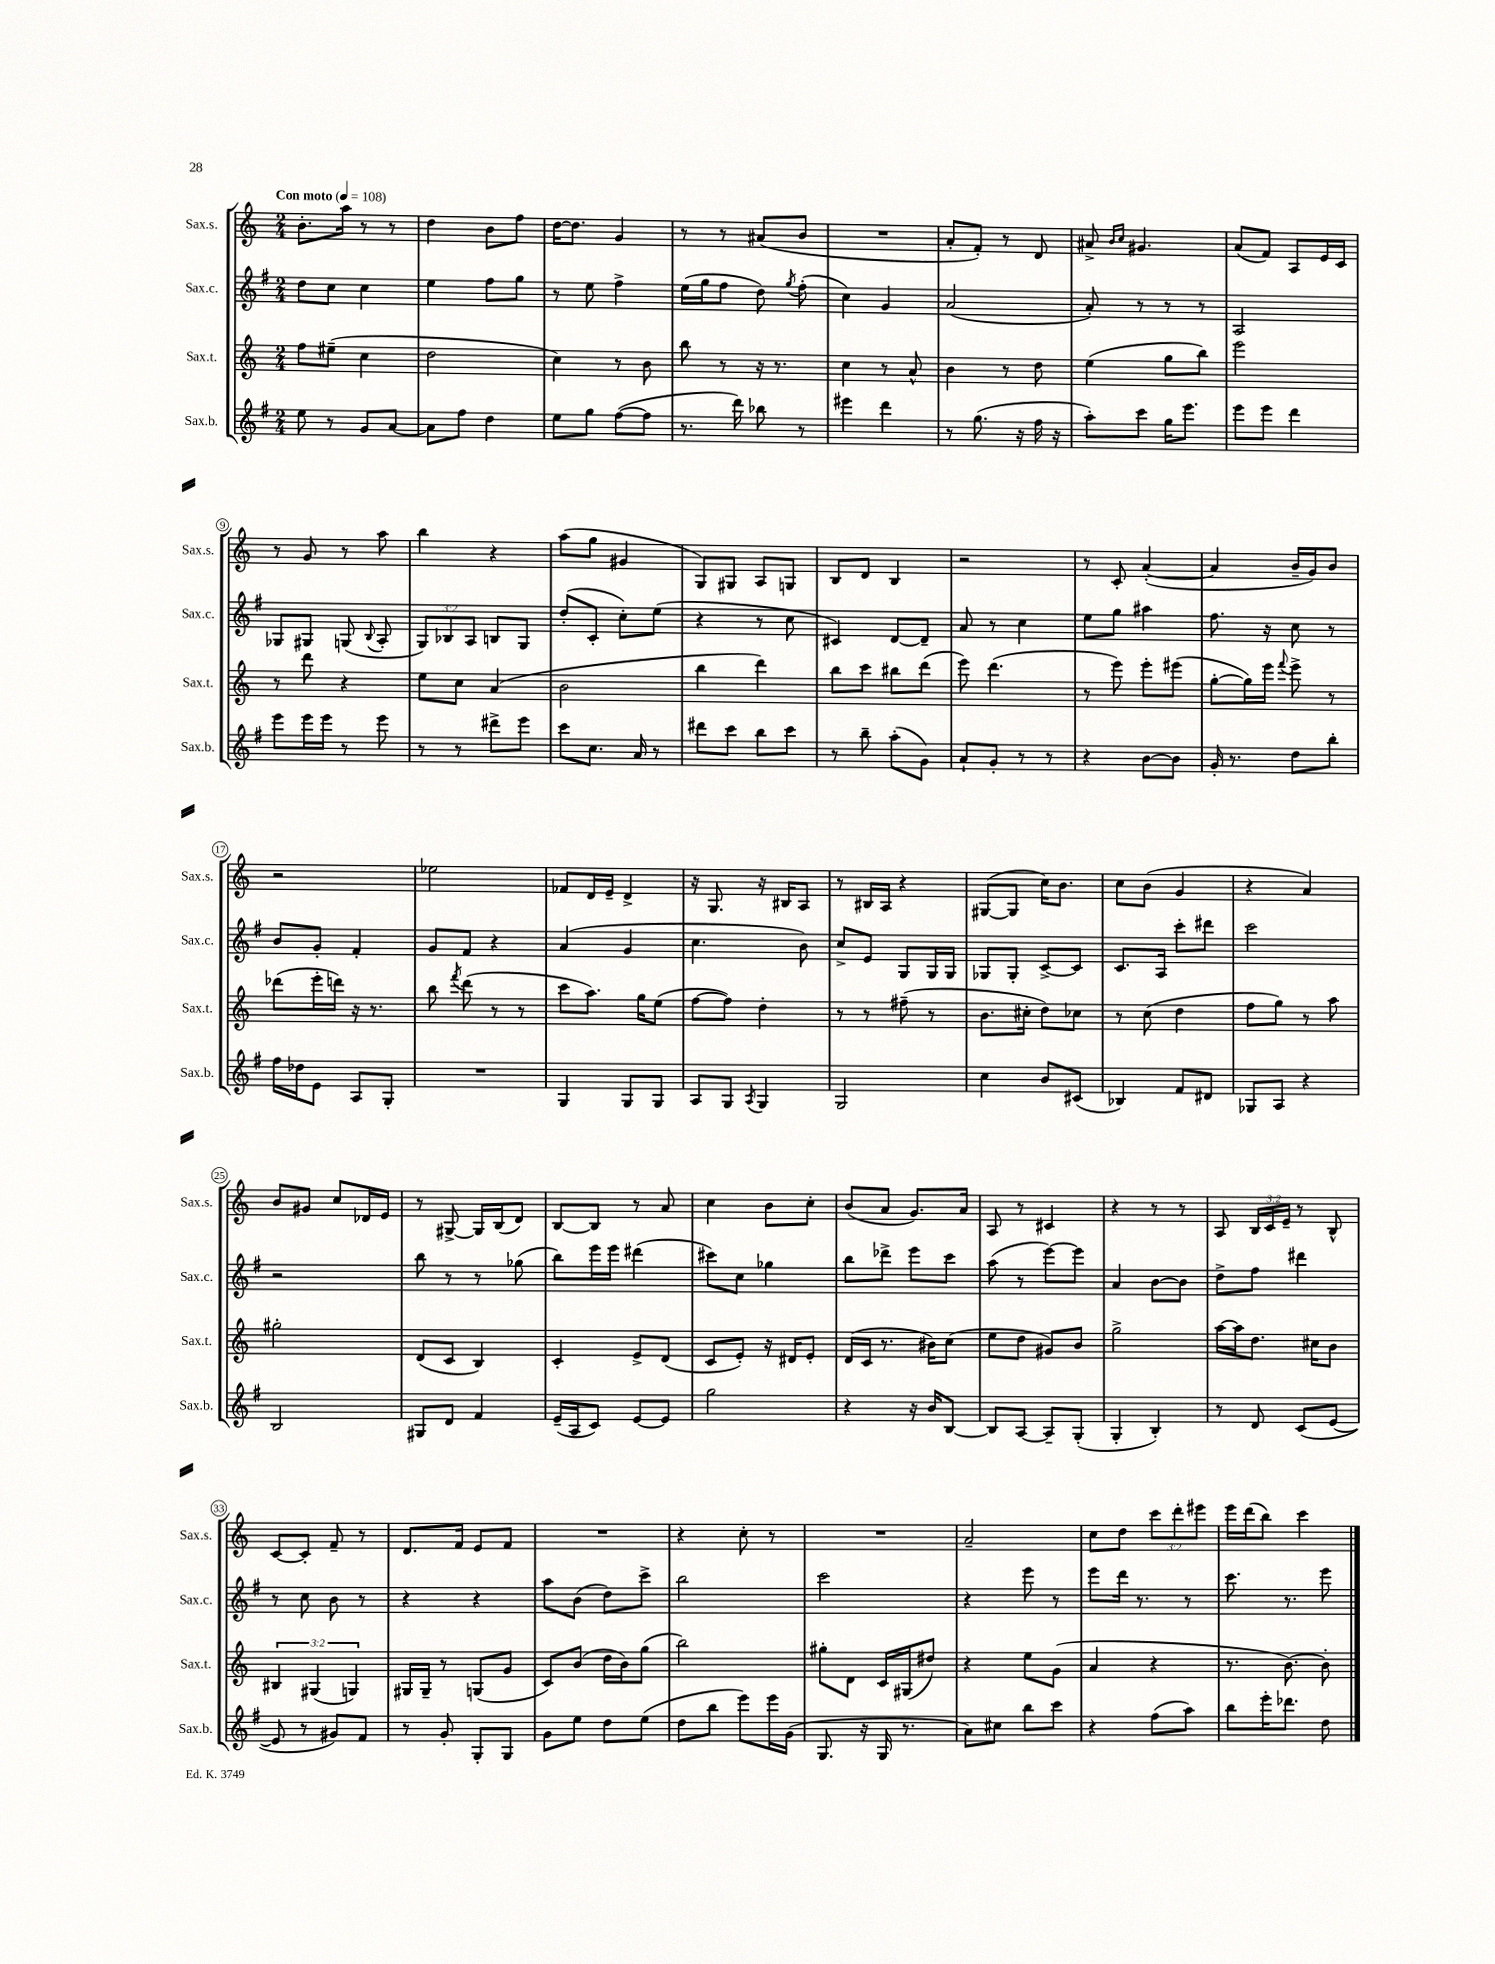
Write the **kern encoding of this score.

**kern	**kern	**kern	**kern
*staff4	*staff3	*staff2	*staff1
*clefG2	*clefG2	*clefG2	*clefG2
*k[f#]	*k[]	*k[f#]	*k[]
*M2/4	*M2/4	*M2/4	*M2/4
*MM108	*MM108	*MM108	*MM108
8ee	8ff	8dd	8.b'
8r	(8ee#~	8cc	.
.	.	.	16aa
8g	4cc	4cc	8r
[8a	.	.	8r
=	=	=	=
8a]	2dd	4ee	4dd
8ff#	.	.	.
4dd	.	8ff#	8b
.	.	8gg	8ff
=	=	=	=
8ee	4cc)	8r	[16dd
.	.	.	8.dd]
8gg	.	8ee	.
([8ff#	8r	4ff#^	4g
8ff#]	8b	.	.
=	=	=	=
8.r	8bb	(16ee	8r
.	.	16gg	.
.	8r	8ff#	8r
16ddd)	.	.	.
8bb-	16r	8dd)	(8a#
.	8.r	.	.
.	.	8qgg	.
8r	.	(8ff#'	8b
=	=	=	=
4eee#	4cc	4cc)	2r
4ddd	8r	4g	.
.	8a^^	.	.
=	=	=	=
8r	4b	(2a	8a'
(8.gg	.	.	8f')
.	8r	.	8r
16r	.	.	.
16ff#	8dd	.	8d
16r	.	.	.
=	=	=	=
8aa')	(4ee	8a')	8a#^
.	.	.	16qqb
.	.	.	16qqcc
8ccc	.	8r	4.g#
16gg	8gg	8r	.
8.eee	.	.	.
.	8bb)	8r	.
=	=	=	=
8eee	2eee	2A	(8a
8eee	.	.	8f)
4ddd	.	.	8A
.	.	.	16e
.	.	.	16c
=	=	=	=
8eee	8r	8G-	8r
16eee	8ddd	8G#	8g
16eee	.	.	.
8r	4r	(8G	8r
.	.	8qqB	.
8eee	.	8A'	8aa
=	=	=	=
8r	8ee	12G)	4bb
.	.	12B-	.
8r	8cc	.	.
.	.	12A	.
8ddd#^	(4a	8B	4r
8eee	.	8G	.
=	=	=	=
8ccc	2b	(8dd'	(8aa
8.cc	.	8c'	8gg
.	.	8cc')	4g#
16a	.	.	.
8r	.	(8ee	.
=	=	=	=
8ddd#	4bb	4r	8G)
8ccc	.	.	8G#
8bb	4ddd)	8r	8A
8ccc	.	8cc	8G
=	=	=	=
8r	8bb	4c#)	8B
8bb~	8ccc	.	8d
(8aa'	8bb#	[8d	4B
8g)	(8ddd	8d~]	.
=	=	=	=
8a`	8eee)	8a	2r
8g'	(4.ddd	8r	.
8r	.	4cc	.
8r	.	.	.
=	=	=	=
4r	8r	8ee	8r
.	8eee)	8gg	8c'
[8b	8eee'	4aa#	([4a'
8b]	(8eee#	.	.
=	=	=	=
16g'	[8gg'	8.ff#	4a]
8.r	.	.	.
.	16gg])	.	.
.	16eee	16r	.
.	8qqfff	.	.
8dd	8eee^	8cc	16b~
.	.	.	16g)
8bb'	8r	8r	8b
=	=	=	=
16ff#	(8ddd-	8b	2r
16dd-	.	.	.
8e	16eee'	8g'	.
.	16ddd)	.	.
8A	16r	4f#'	.
.	8.r	.	.
8G'	.	.	.
=	=	=	=
2r	8bb	8g	2ee-
.	8qfff	.	.
.	(8ddd	8f#	.
.	8r	4r	.
.	8r	.	.
=	=	=	=
4G	8ccc	(4a	8f-
.	8.aa)	.	16d
.	.	.	16e~
8G	.	4g	4d^
.	16gg	.	.
8G	(8ee	.	.
=	=	=	=
8A	[8ff	4.cc	16r
.	.	.	8.G
8G	8ff])	.	.
8qA	.	.	.
4G	4dd'	.	16r
.	.	.	16B#
.	.	8b)	8A
=	=	=	=
2G	8r	8cc^	8r
.	8r	8e	16B#
.	.	.	16A
.	(8ff#~	8G	4r
.	8r	16G	.
.	.	16G	.
=	=	=	=
4cc	8.b	8G-	([8G#
.	.	8G-'	8G#]
.	16cc#'	.	.
8b	8dd)	[8c^	16cc)
.	.	.	8.b
(8c#	8cc-	8c]	.
=	=	=	=
4B-)	8r	8.c	8cc
.	(8cc	.	(8b
.	.	16A	.
8f#	4dd	8ccc'	4g
8d#	.	8ddd#	.
=	=	=	=
8G-	8ff	2ccc	4r
8A	8gg)	.	.
4r	8r	.	4a)
.	8aa	.	.
=	=	=	=
2B	2gg#'	2r	8b
.	.	.	8g#
.	.	.	8cc
.	.	.	16d-
.	.	.	16e
=	=	=	=
8G#	(8d	8bb	8r
8d	8c	8r	[8G#^
4f#	4B)	8r	16G#]
.	.	.	(16B
.	.	(8gg-	8d)
=	=	=	=
(16e~	4c'	8bb)	[8B
16A	.	.	.
8c)	.	16eee	8B]
.	.	16eee	.
[8e	8e^	(4ddd#	8r
8e]	(8d	.	8a
=	=	=	=
2gg	8c	8ccc#)	4cc
.	8e')	8cc	.
.	16r	4gg-	8b
.	16d#	.	.
.	8e'	.	8cc'
=	=	=	=
4r	(16d	8bb	(8b
.	16c	.	.
.	8.r	8ddd-^	8a
16r	.	8eee	8.g)
16b	16b#)	.	.
[8B	(8cc	8ccc	.
.	.	.	16a
=	=	=	=
8B]	8ee	(8aa	8A
[8A	8dd	8r	8r
8A~]	8g#)	[8eee)	4c#
(8G'	8b	8eee]	.
=	=	=	=
4G'	2gg^	4a	4r
4B')	.	[8b	8r
.	.	8b]	8r
=	=	=	=
8r	[16aa	8dd^	8A
.	16aa]	.	.
8d	8.dd	8ff#	24B
.	.	.	24c
.	.	.	24e~
(8c	.	4ddd#	8r
.	16cc#	.	.
[8e	8b	.	8B^^
=	=	=	=
8e]	6B#	8r	[8c
8r	.	8cc	8c']
.	(6G#	.	.
8g#)	.	8b	8f~
.	6G)	.	.
8f#	.	8r	8r
=	=	=	=
8r	16G#	4r	8.d
.	16G#~	.	.
8g'	8r	.	.
.	.	.	16f
8G'	(8G	4r	8e
8G	8g	.	8f
=	=	=	=
8g	8c)	8aa	2r
8ee	(8b	(8b	.
8dd	16dd	8dd)	.
.	16b)	.	.
(8ee	(8gg	8ccc^	.
=	=	=	=
8dd	2bb)	2bb	4r
8bb	.	.	.
8eee)	.	.	8cc'
16eee	.	.	8r
(16g	.	.	.
=	=	=	=
8.G	8gg#'	2ccc	2r
.	8d	.	.
16r	.	.	.
16G	16c	.	.
8.r	(16G#	.	.
.	8dd#)	.	.
=	=	=	=
8a)	4r	4r	2a~
8cc#	.	.	.
8bb	8ee	8eee	.
8ccc	(8g	8r	.
=	=	=	=
4r	4a	8eee	8cc
.	.	16ddd	8dd
.	.	8.r	.
(8ff#	4r	.	12ccc
.	.	.	12ddd'
8aa)	.	8r	.
.	.	.	12eee#
=	=	=	=
8bb	8.r	8.ccc	16eee
.	.	.	(16ddd
16eee'	.	.	8bb)
8.ddd-	[8.b)	8.r	.
.	.	.	4ccc
8dd	8b']	8eee	.
==	==	==	==
*-	*-	*-	*-
